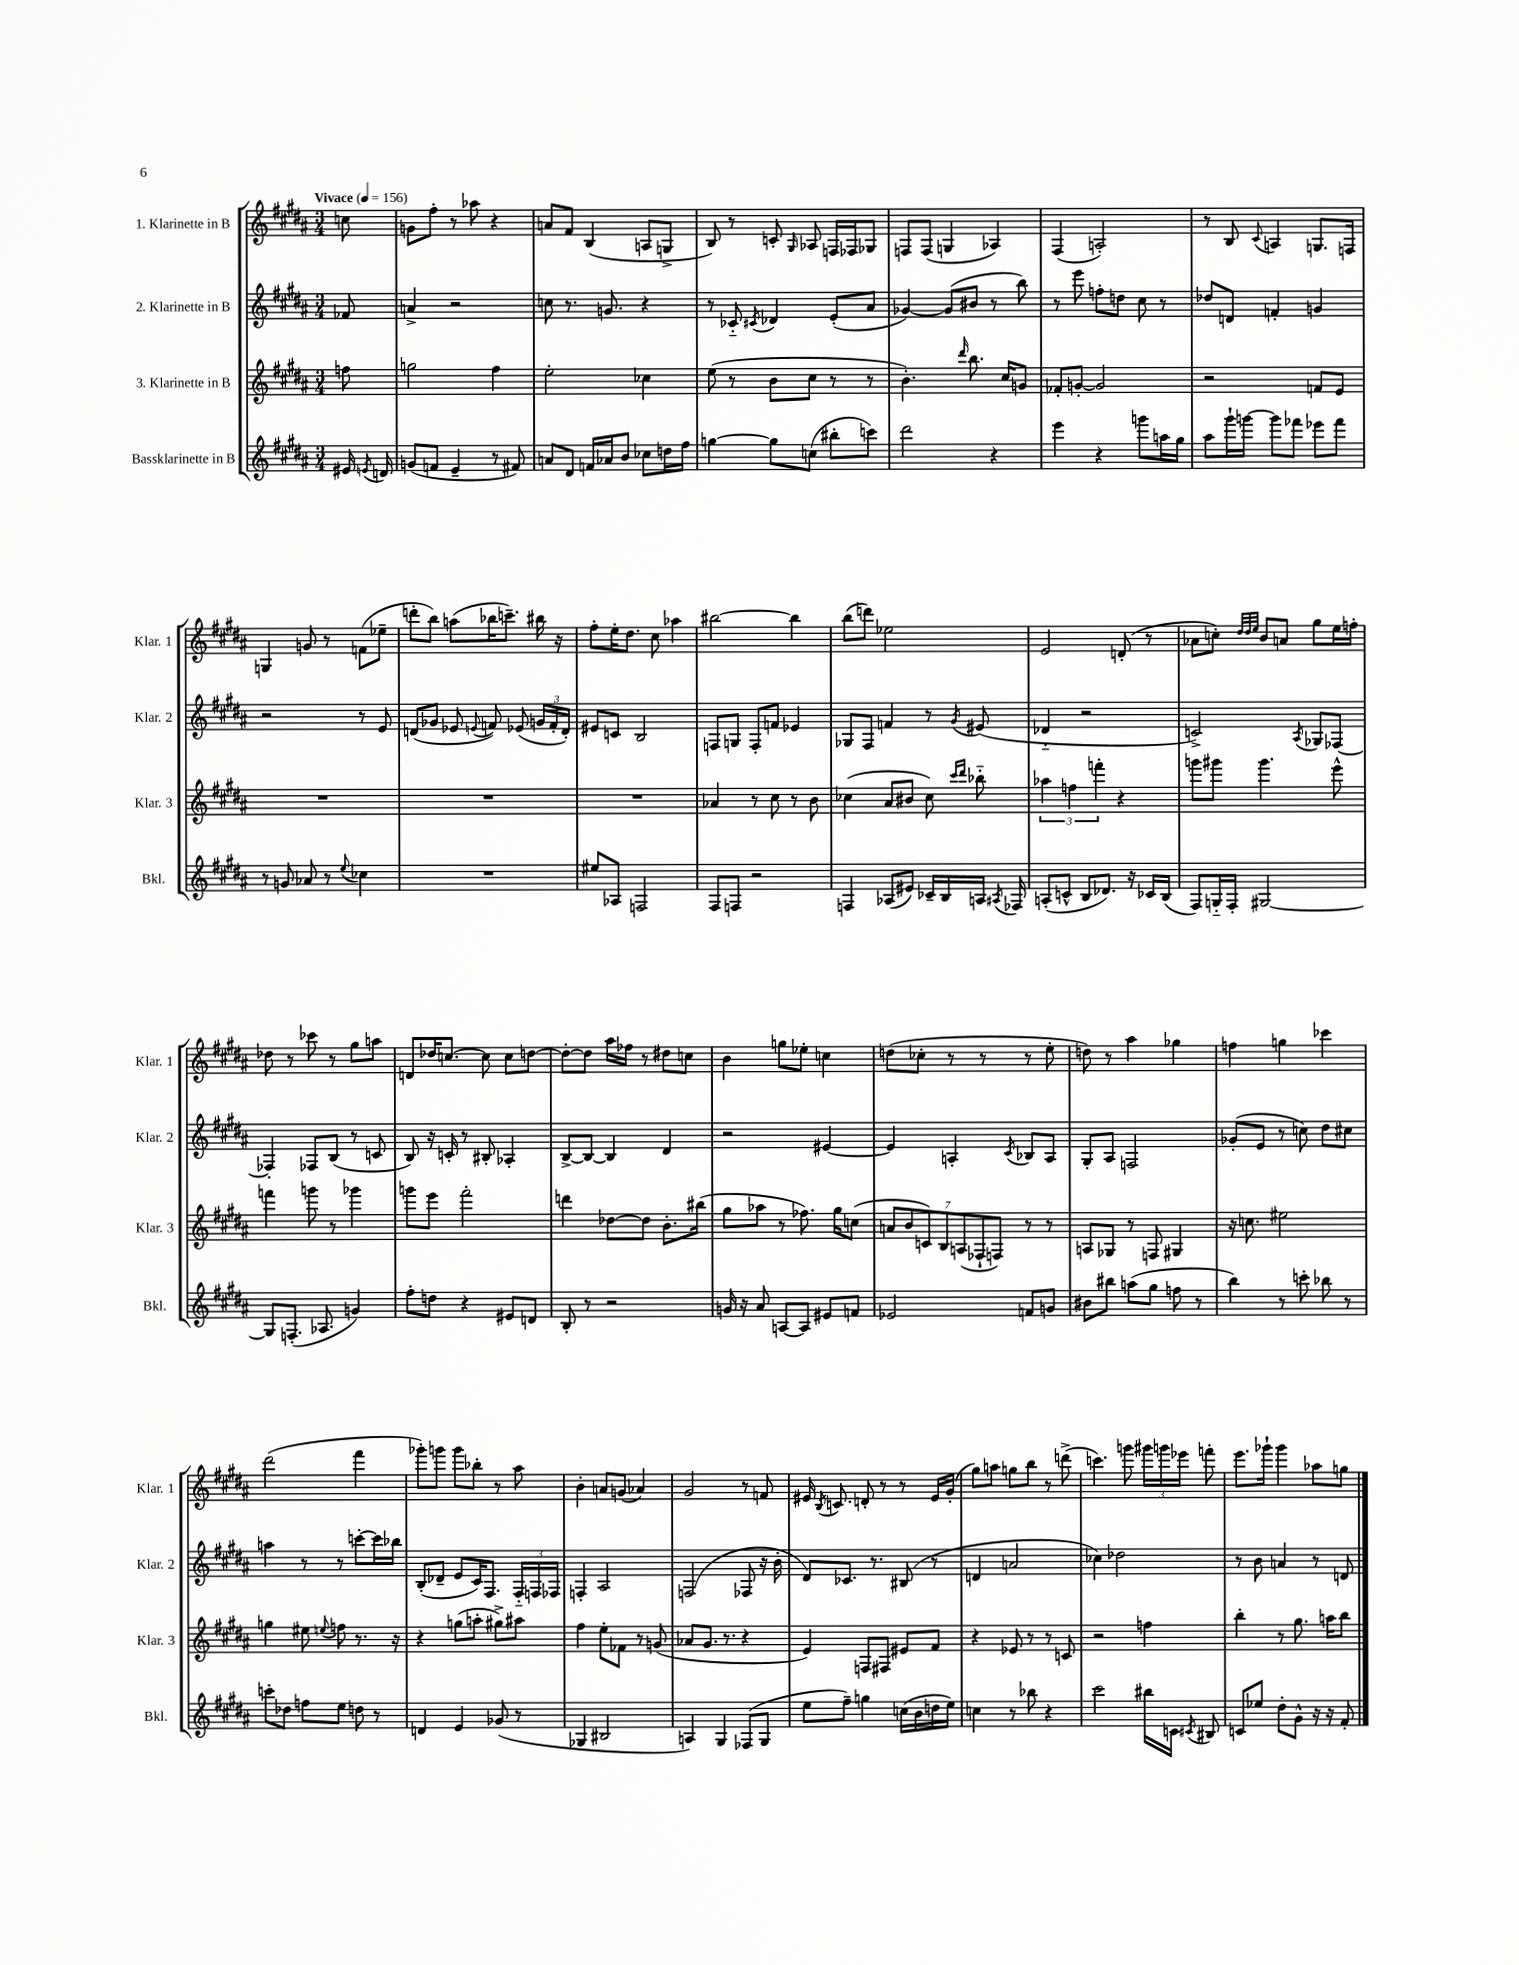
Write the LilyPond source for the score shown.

<<
\new StaffGroup <<
\new Staff = "s0" \with { instrumentName = "1. Klarinette in B" shortInstrumentName = "Klar. 1" } {
    \clef treble \key b \major \numericTimeSignature \time 3/4 \partial 8 \tempo "Vivace" 4 = 156
    \autoBeamOff c''8 |
    g'8[ fis''8]-. r8 aes''8 r4 |
    a'8[ fis'8] b4( a8[ g8]-> |
    b8) r8 c'8-. \grace { gis16 } aes8 f16[ fes16 ges8] |
    f8[ f8]( g4 aes4) |
    fis4( a2-.) |
    r8 b8 \appoggiatura { cis'8 } a4 g8.[ f16] |
    g4 g'8 r8 f'8[( ees''8]-- |
    d'''8[-. b''8]) a''8[( bes''16 c'''8.]--) bis''16 r16 |
    fis''8[-. e''16-. dis''8.] cis''8 aes''4 |
    bis''2~ bis''4 |
    b''8[( d'''8]) ees''2 |
    e'2 d'8-.( r8 |
    aes'8[ c''8]-.) \grace { dis''32[ dis''32 e''32] } b'8[ a'8] gis''8[ e''16 f''16]-. |
    des''8 r8 ces'''8 r8 gis''8[ a''8] |
    d'8[ des''16 c''8.]~ c''8 c''8[ d''8]~ |
    d''8[~-. d''8] ais''16[ fes''16] r8 dis''8[ c''8] |
    b'4 g''8[ ees''8]-. c''4 |
    d''8[( ces''8]-. r8 r8 r8 e''8-. |
    d''8) r8 ais''4 ges''4 |
    f''4 g''4 ces'''4 |
    dis'''2( fis'''4 |
    ges'''8[-.) g'''8] g'''8[ bes''8]-. r8 ais''8 |
    b'4-. a'8[ g'8]( aes'4) |
    gis'2 r8 f'8 |
    eis'16 \acciaccatura { b8 } c'8. d'8-. r8 r8 eis'16[ gis'16]-.( |
    gis''8[) a''8] g''8[ b''8] r8 d'''8->( |
    c'''4.) g'''8 \tuplet 3/2 { gis'''16[ g'''16 ees'''16] } f'''8-. |
    e'''8.[ ges'''16]-! ges'''4 aes''8[ g''8] \bar "|." |
}
\new Staff = "s1" \with { instrumentName = "2. Klarinette in B" shortInstrumentName = "Klar. 2" } {
    \clef treble \key b \major \numericTimeSignature \time 3/4 \partial 8
    \autoBeamOff fes'8 |
    a'4-> r2 |
    c''8 r8. g'8. r4 |
    r8 ces'8-_ \acciaccatura { cis'8 } des'4 e'8[-.( ais'8] |
    ges'4~) ges'8[( bis'8] r8 b''8) |
    r8 e'''8 f''8[-. d''8] cis''8 r8 |
    des''8[ d'8] f'4-. g'4 |
    r2 r8 e'8 |
    d'8[( ges'8] ees'8 \appoggiatura { e'8 } f'8) ees'8( \tuplet 3/2 { g'16[ f'16-. d'16]-.) } |
    eis'8[ c'8] b2 |
    f8[ g8] f8[-. f'8] ees'4 |
    ges8[ fis8] f'4 r8 \acciaccatura { gis'8 } eis'8( |
    des'4-_ r2 |
    c'2->) \acciaccatura { ais8 } ges8[ fes8]~ |
    fes4-. fes8[ b8]( r8 c'8 |
    b8) r16 c'16-. r8 bis8-. aes4-. |
    b8[~-> b8]~ b4 dis'4 |
    r2 eis'4~ |
    eis'4 a4-. \acciaccatura { cis'8 } bes8[ a8] |
    gis8[-. ais8] f2 |
    ges'8[-.( e'8] r8 c''8) dis''8[ cis''8] |
    a''4 r8 r8 c'''8[~-. c'''16 bes''16] |
    b8[-.( des'8]-- e'8[ cis'16) fis8.] \tuplet 3/2 { fis16[-_ f16 fes16] } |
    f4-. ais2 |
    f2( fes8 r16 b'16-. |
    dis'8[) ces'8.] r8. bis8( r8 |
    d'4 a'2 |
    ces''4) des''2 |
    r8 b'8 a'4 r8 d'8 \bar "|." |
}
\new Staff = "s2" \with { instrumentName = "3. Klarinette in B" shortInstrumentName = "Klar. 3" } {
    \clef treble \key b \major \numericTimeSignature \time 3/4 \partial 8
    \autoBeamOff f''8 |
    g''2 fis''4 |
    e''2-. ces''4 |
    e''8( r8 b'8[ cis''8] r8 r8 |
    b'4.-.) \grace { dis'''16 } b''8. cis''16[ g'8] |
    fes'8[-. g'8]~-. g'2 |
    r2 f'8[ e'8] |
    R2. |
    R2. |
    R2. |
    aes'4 r8 cis''8 r8 b'8 |
    ces''4( ais'8[ bis'8] ces''8) \grace { cis'''16[ dis'''16] } bes''8-_ |
    \tuplet 3/2 { aes''4 f''4 f'''4-. } r4 |
    g'''8[ gis'''8] gis'''4. e'''8-^ |
    f'''4 g'''8 r8 ges'''4 |
    g'''8[ e'''8] fis'''2-. |
    d'''4 des''8[~ des''8] b'8.[-. bis''16]( |
    gis''8[ aes''8] r8 fes''8.) gis''16[ c''8]( |
    \tuplet 7/4 { a'8[ b'8 c'8) b8 a8( fes8-! f8]) } r8 r8 |
    a8[ ges8] r8 f8 gis4 |
    r16 c''8. eis''2 |
    g''4 eis''8 \appoggiatura { e''8 } f''8 r8. r16 |
    r4 g''8[( a''8]-. gis''8[->) ais''8] |
    fis''4 e''8[-. fes'8] r8 g'8( |
    aes'8[ gis'8.] r8. r4 |
    e'4) f8[ fis8] eis'8[ fis'8] |
    r4 ees'8 r8 r8 c'8 |
    r2 f''4 |
    b''4-. r8 gis''8. a''16[ b''8] \bar "|." |
}
\new Staff = "s3" \with { instrumentName = "Bassklarinette in B" shortInstrumentName = "Bkl." } {
    \clef treble \key b \major \numericTimeSignature \time 3/4 \partial 8
    \autoBeamOff eis'16 \acciaccatura { e'8 } d'16 |
    g'8[( f'8] e'4-- r8 fis'8) |
    a'8[ dis'8] f'16[ aes'16 b'8] ces''8[ d''16 fis''16] |
    g''4~ g''8[ c''8]( bis''8[-. c'''8]) |
    dis'''2 r4 |
    e'''4 r4 g'''8[ a''16 gis''16] |
    ais''8[ gis'''16-! g'''16]~ g'''8[ fes'''8] ees'''8[ fes'''8] |
    r8 g'8 aes'8 r8 \appoggiatura { e''8 } ces''4 |
    R2. |
    eis''8[ aes8] f2 |
    fis8[ f8] r2 |
    f4 aes8[( eis'8]) ces'16[-- b16 a16] \acciaccatura { ais8 } fes16 |
    a8[-.( c'8]-^ b8[ des'8.]) r16 ces'16[ b16]( |
    fis8[) g16-_ fis16]-. gis2~ |
    gis8[ f8.]-.( aes8. g'4) |
    fis''8[-. d''8] r4 eis'8[ d'8] |
    b8-. r8 r2 |
    g'16 r16 ais'8 a8[~ a8] eis'8[ f'8] |
    ees'2 f'8[ g'8] |
    bis'8[ bis''8] a''8[( gis''8] f''8 r8 |
    b''4) r8 c'''8-. bes''8 r8 |
    c'''8[-. des''8] f''8[ e''8] d''8 r8 |
    d'4 e'4 ges'8( r8 |
    ges4 bis2 |
    a4) gis4 fes8[( gis8] |
    e''8[ fis''8]--) g''4 c''16[( b'16 d''16 e''16]) |
    c''4 r8 bes''8 r4 |
    cis'''2 bis''16[ c'16] \acciaccatura { cis'8 } bis8 |
    c'8[ ees''8] dis''8[-. gis'8]-^ r16 r16 fis'8-. \bar "|." |
}
>>
>>
\layout { \context { \Score \remove "Bar_number_engraver" } }
